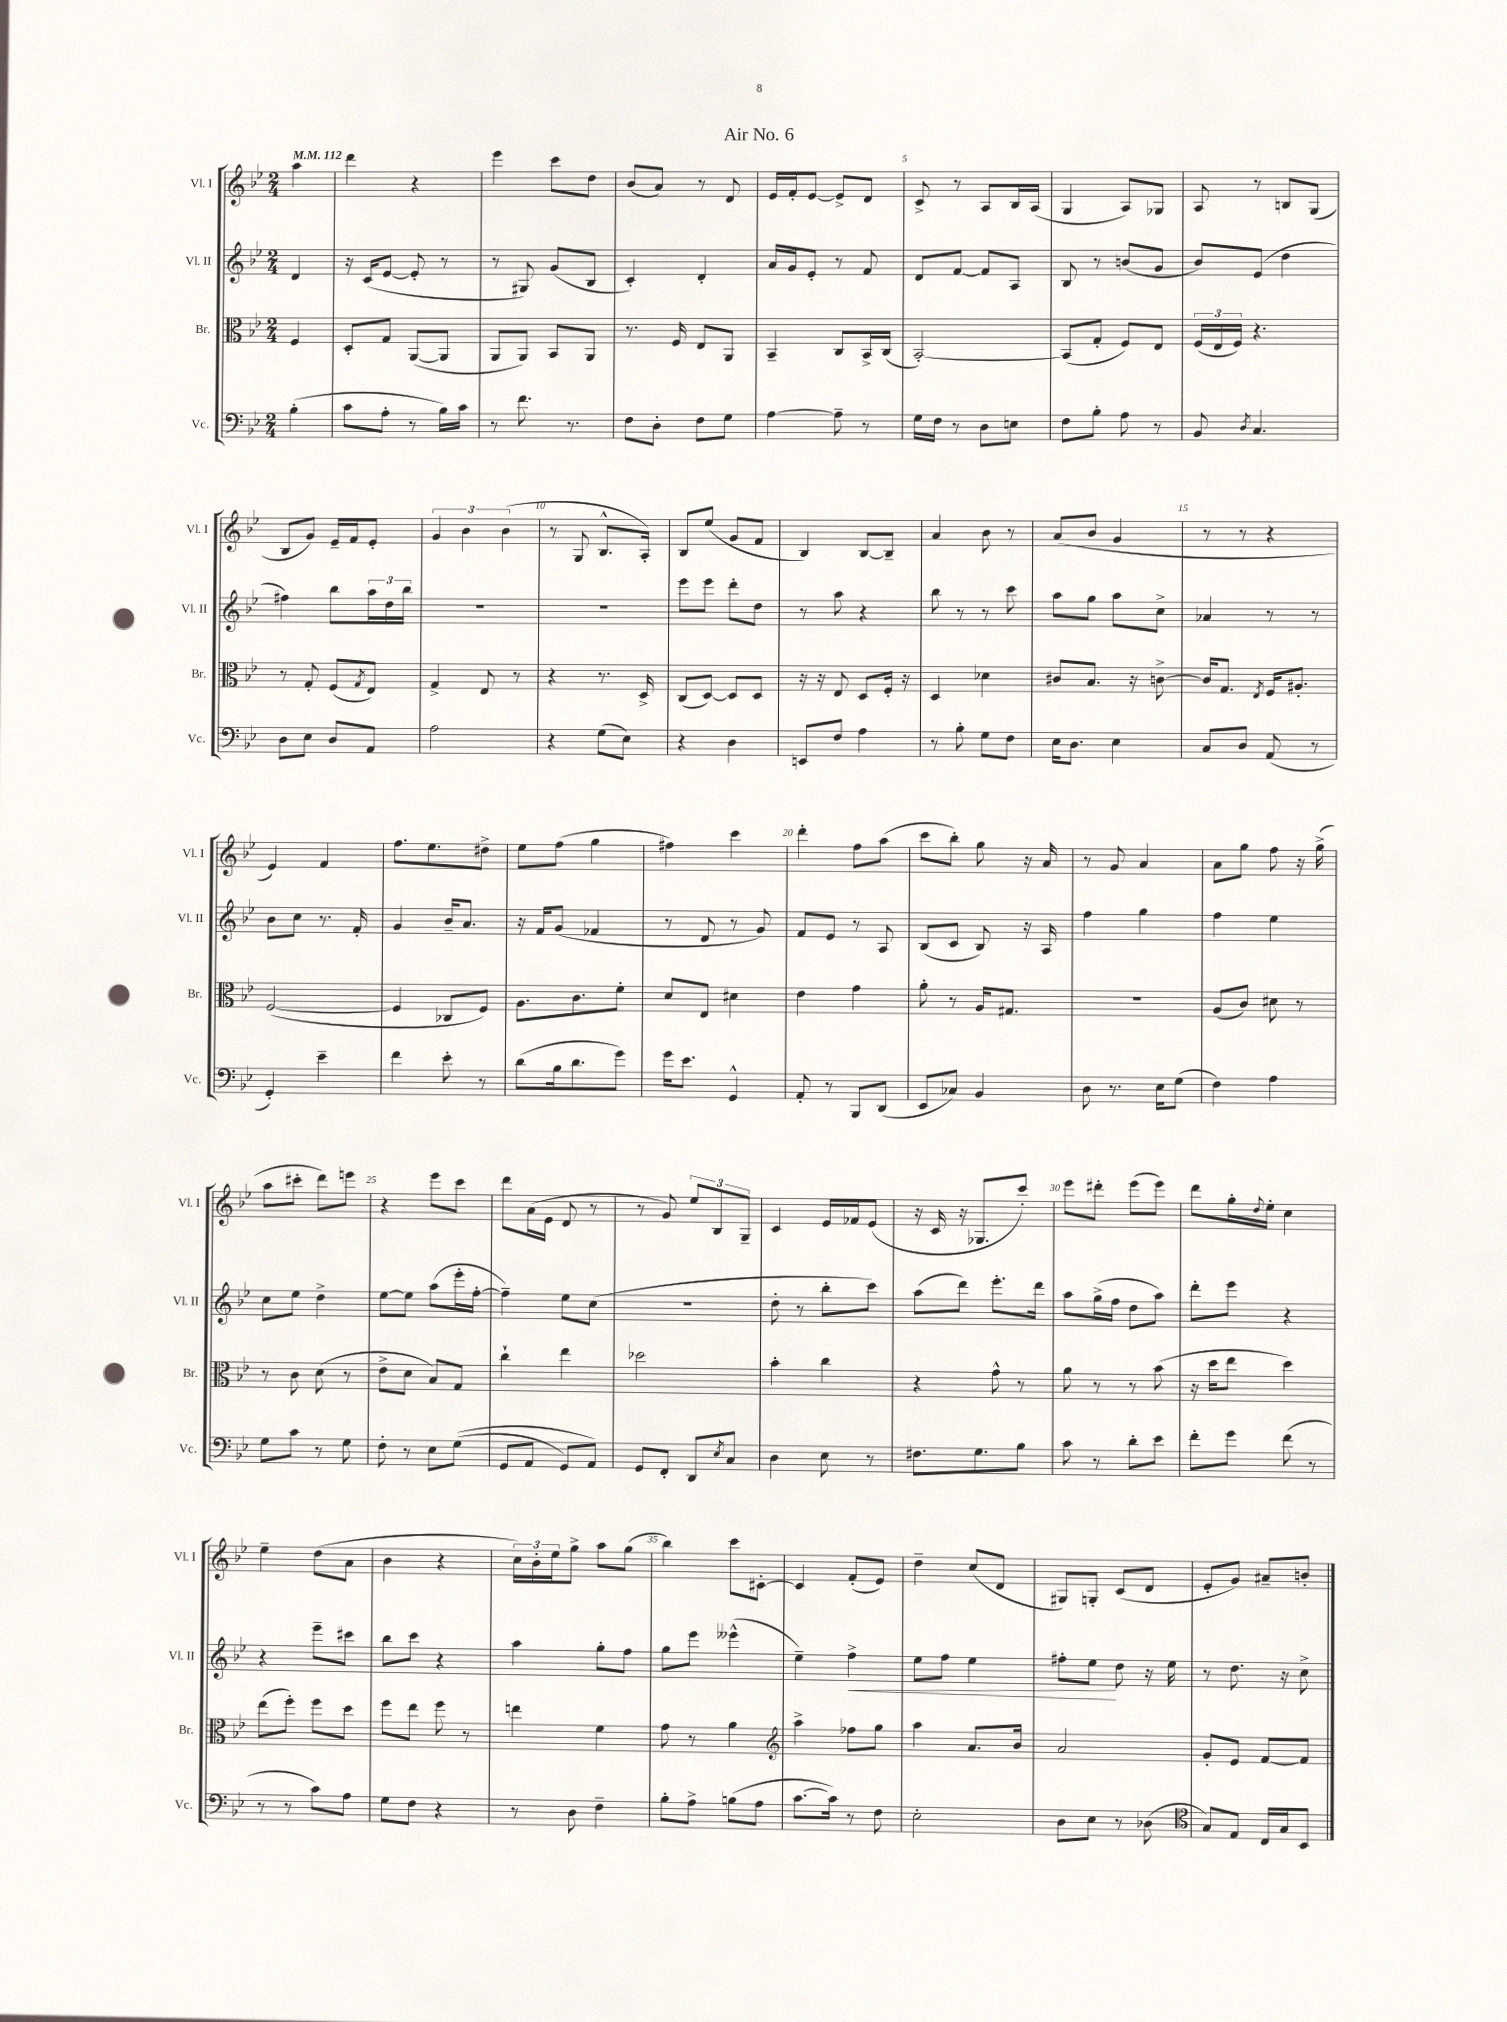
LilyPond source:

\header { title = "Air No. 6" }
<<
\new StaffGroup <<
\new Staff = "s0" \with { instrumentName = "Vl. I" shortInstrumentName = "Vl. I" } {
    \clef treble \key bes \major \numericTimeSignature \time 2/4 \partial 4 \tempo 4 = 112
    a''4 |
    d'''4 r4 |
    ees'''4 c'''8 d''8 |
    bes'8( a'8) r8 d'8 |
    ees'16 f'16-. ees'8~ ees'8-> d'8 |
    c'8-> r8 a8 bes16 a16( |
    g4 a8) ges8 |
    a8 r8 b8 g8( |
    bes8 g'8) ees'16-- f'16 ees'8-. |
    \tuplet 3/2 { g'4 bes'4 bes'4( } |
    r8 g8 bes8.-^ a16-.) |
    bes8 ees''8( g'8 f'8 |
    bes4) bes8~ bes8-- |
    a'4 bes'8 r8 |
    a'8( bes'8 g'4 |
    r8 r8 r4 |
    ees'4) f'4 |
    f''8. ees''8. dis''8-> |
    ees''8 f''8( g''4 |
    fis''4) c'''4 |
    d'''4-. f''8 a''8( |
    c'''8 bes''8-.) g''8 r16 a'16 |
    r8 g'8 a'4 |
    a'8 g''8 f''8 r16 g''16->( |
    a''8 cis'''8-. d'''8) e'''8 |
    r4 ees'''8 c'''8 |
    d'''8 a'16( ees'16 d'8 r8 |
    r8 g'8) \tuplet 3/2 { ees''8 bes8 g8-- } |
    c'4 ees'16 fes'16 ees'8( |
    r16 c'16 r16 ges8. c'''8-.) |
    ees'''8 dis'''8-. ees'''8( ees'''8) |
    d'''8 g''16-. \appoggiatura { d''8 } ees''16-. c''4 |
    ees''4-- d''8( a'8 |
    bes'4 r4 |
    \tuplet 3/2 { c''16) bes'16-. ees''16 } g''8-> a''8 g''8( |
    bes''4) c'''8 cis'8~-. |
    cis'4 f'8-.( ees'8) |
    d''4-- c''8( d'8 |
    gis8) g8-. c'8( d'8 |
    ees'8-. g'8) ais'8-- b'8-. \bar "|." |
}
\new Staff = "s1" \with { instrumentName = "Vl. II" shortInstrumentName = "Vl. II" } {
    \clef treble \key bes \major \numericTimeSignature \time 2/4 \partial 4
    d'4 |
    r16 c'16( ees'8~ ees'8-. r8 |
    r8 gis8) g'8( bes8 |
    c'4-.) d'4-. |
    a'16 g'16 ees'8-. r8 f'8 |
    d'8 f'8~ f'8 a8 |
    bes8 r8 b'8( g'8 |
    bes'8) ees'8( d''4 |
    fis''4) bes''8 \tuplet 3/2 { a''16 d''16 bes''16 } |
    R2 |
    R2 |
    ees'''8 ees'''8 d'''8-. d''8 |
    r8 a''8 r4 |
    bes''8 r8 r8 c'''8 |
    a''8 g''8 a''8 c''8-> |
    aes'4 r8 r8 |
    bes'8 c''8 r8. f'16-. |
    g'4 bes'16-- a'8. |
    r16 f'16 g'8( fes'4 |
    r8 d'8 r8 g'8) |
    f'8 ees'8 r8 a8 |
    bes8( c'8 bes8) r16 a16 |
    f''4 g''4 |
    f''4 ees''4 |
    c''8 ees''8 d''4-> |
    ees''8~ ees''8 a''8( ees'''16-. f''16~-. |
    f''4--) ees''8 c''8( |
    R2 |
    d''8-. r8 bes''8-. c'''8) |
    a''8( d'''8) ees'''8.-. d'''16 |
    a''8 g''16->( f''16 d''8 a''8) |
    d'''8-. ees'''8 r4 |
    r4 ees'''8-- cis'''8 |
    bes''8 c'''8 r4 |
    a''4 g''8-. f''8 |
    g''8 ees'''8 eeses'''4-^( |
    ees''4--) f''4->\< |
    ees''8 f''8 ees''4 |
    fis''8-. ees''8\! d''8 r16 ees''16 |
    r8 d''8. r16 c''8-> \bar "|." |
}
\new Staff = "s2" \with { instrumentName = "Br." shortInstrumentName = "Br." } {
    \clef alto \key bes \major \numericTimeSignature \time 2/4 \partial 4
    f4 |
    d8-. g8 a,8~( a,8 |
    a,8 a,8) bes,8 a,8 |
    r8. f16 ees8 a,8 |
    bes,4-- c8 bes,16-> c16( |
    bes,2~-.) |
    bes,8( g8-. f8) ees8 |
    \tuplet 3/2 { f16( ees16 f16) } r4. |
    r8 g8-. f8( \acciaccatura { g8 } ees8) |
    g4-> ees8 r8 |
    r4 r8. d16-> |
    c8( d8~) d8 d8 |
    r16 r16 ees8 d8 f16-. r16 |
    d4 des'4 |
    cis'8 bes8. r16 c'8~-> |
    c'16 g8. \acciaccatura { ees8 } f16 ais8.-. |
    f2~( |
    f4 ces8 f8) |
    a8. c'8. f'8-. |
    d'8 ees8 dis'4 |
    ees'4 g'4 |
    a'8-. r8 a16 gis8. |
    R2 |
    a8( c'8) dis'8 r8 |
    r8 c'8 d'8( r8 |
    ees'8-> d'8 bes8) g8 |
    c''4-! ees''4 |
    des''2 |
    bes'4-. c''4 |
    r4 g'8-^ r8 |
    a'8 r8 r8 bes'8( |
    r16 d''16 ees''8 d''4) |
    ees''8( f''8-.) f''8 d''8 |
    f''8 ees''8 f''8 r8 |
    e''4 f'4 |
    g'8 r8 a'4 |
    \clef treble a''4-> fes''8 g''8 |
    a''4 a'8. bes'16 |
    a'2 |
    g'8-. ees'8 f'8~ f'8 \bar "|." |
}
\new Staff = "s3" \with { instrumentName = "Vc." shortInstrumentName = "Vc." } {
    \clef bass \key bes \major \numericTimeSignature \time 2/4 \partial 4
    bes4-.( |
    c'8 a8-. r8 bes16) c'16 |
    r8 f'8. r8. |
    f8 d8-. f8 g8 |
    a4~ a8-- r8 |
    g16 f16 r8 d8 e8 |
    f8 bes8-. a8 r8 |
    bes,8 \acciaccatura { d8 } c4. |
    d8 ees8 d8 a,8 |
    a2 |
    r4 g8( ees8) |
    r4 d4 |
    e,8 f8 a4 |
    r8 bes8-. g8 f8 |
    ees16 d8. ees4 |
    c8 d8 a,8( r8 |
    g,4-.) ees'4-- |
    f'4 ees'8-. r8 |
    d'8( bes16 d'8. g'8) |
    g'16 ees'8. g,4-^ |
    a,8-. r8 bes,,8 d,8( |
    ees,8 ces8) bes,4 |
    d8 r8. ees16 g8( |
    f4) a4 |
    g8 c'8 r8 g8 |
    f8-. r8 ees8 g8(\( |
    g,8 a,8 g,8) a,8\) |
    g,8 f,8-. d,8 \acciaccatura { ees8 } c8 |
    d4 ees8 r8 |
    fis8. g8. bes8 |
    c'8 r8 d'8-. ees'8 |
    f'8-. g'8 f'8( r8 |
    r8 r8 c'8) a8 |
    g8 f8 r4 |
    r8 d8 f4-- |
    bes8-. a8-> b8( a8 |
    c'8.~ c'16) r8 f8 |
    ees2-. |
    d8 ees8 r8 des8( |
    \clef tenor g8) ees8 c16 g16 bes,8 \bar "|." |
}
>>
>>
\layout { \context { \Score \override BarNumber.break-visibility = ##(#f #t #t) barNumberVisibility = #(every-nth-bar-number-visible 5) } }
